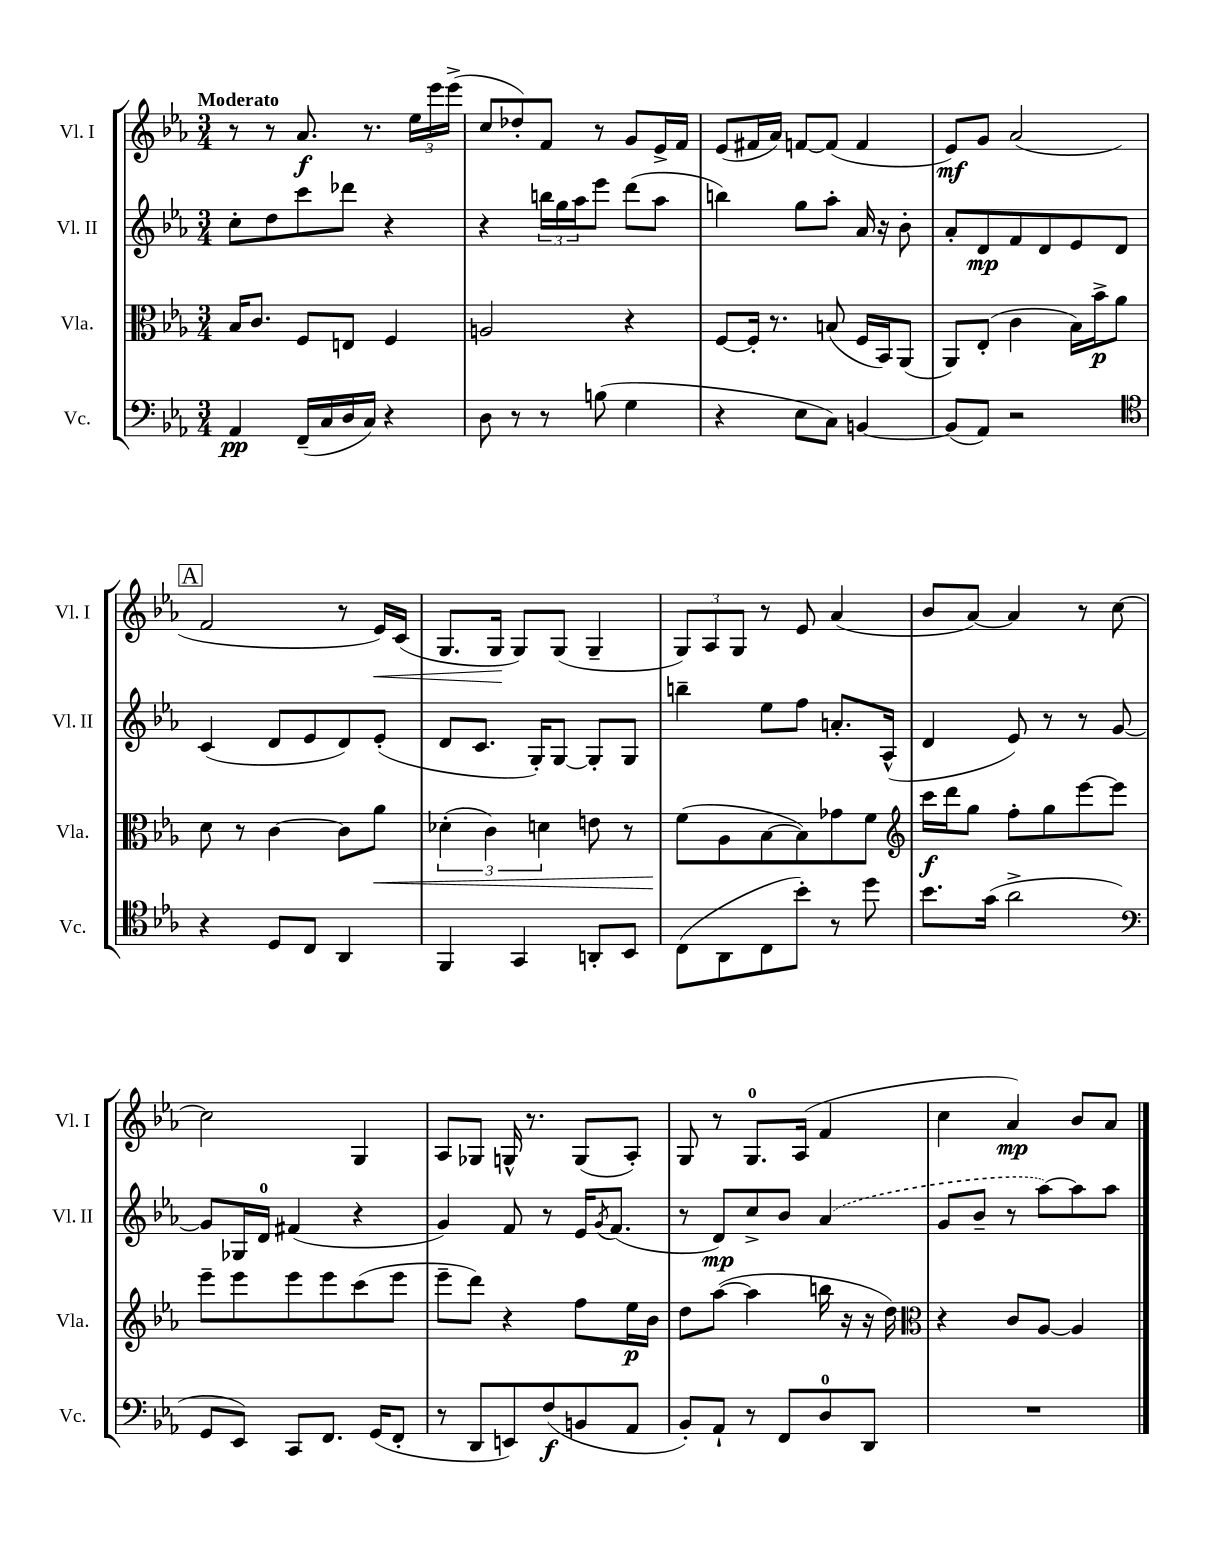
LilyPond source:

<<
\new StaffGroup <<
\new Staff = "s0" \with { instrumentName = "Vl. I" shortInstrumentName = "Vl. I" } {
    \clef treble \key ees \major \numericTimeSignature \time 3/4 \tempo "Moderato"
    r8 r8 aes'8.\f r8. \tuplet 3/2 { ees''16 ees'''16 ees'''16->( } |
    c''8 des''8-.) f'8 r8 g'8 ees'16-> f'16 |
    ees'8( fis'16 aes'16) f'8~ f'8( f'4 |
    ees'8\mf) g'8 aes'2( |
    \mark \markup { \box "A" } f'2 r8 ees'16\<) c'16( |
    g8. g16\! g8) g8( g4-- |
    \tuplet 3/2 { g8) aes8 g8 } r8 ees'8 aes'4( |
    bes'8 aes'8~) aes'4 r8 c''8~ |
    c''2 g4 |
    aes8 ges8 g16-^ r8. g8( aes8-.) |
    g8 r8 g8.-0 aes16( f'4 |
    c''4 aes'4\mp) bes'8 aes'8 \bar "|." |
}
\new Staff = "s1" \with { instrumentName = "Vl. II" shortInstrumentName = "Vl. II" } {
    \clef treble \key ees \major \numericTimeSignature \time 3/4
    c''8-. d''8 c'''8 des'''8 r4 |
    r4 \tuplet 3/2 { b''16 g''16 aes''16 } ees'''8 d'''8( aes''8 |
    b''4) g''8 aes''8-. aes'16 r16 bes'8-. |
    aes'8-. d'8\mp f'8 d'8 ees'8 d'8 |
    \mark \markup { \box "A" } c'4( d'8 ees'8 d'8) ees'8-.( |
    d'8 c'8. g16-.) g8~ g8-. g8 |
    b''4-- ees''8 f''8 a'8.-. aes16-^( |
    d'4 ees'8) r8 r8 g'8~ |
    g'8 ges16 d'16-0 fis'4( r4 |
    g'4) f'8 r8 ees'16 \acciaccatura { g'8 } f'8.( |
    r8 d'8\mp) c''8-> bes'8 \once \slurDashed aes'4( |
    g'8 bes'8-- r8 aes''8~) aes''8 aes''8 \bar "|." |
}
\new Staff = "s2" \with { instrumentName = "Vla." shortInstrumentName = "Vla." } {
    \clef alto \key ees \major \numericTimeSignature \time 3/4
    bes16 c'8. f8 e8 f4 |
    a2 r4 |
    f8~ f16-. r8. b8( f16 bes,16) aes,8( |
    aes,8) ees8-.( c'4 bes16) bes'16->\p aes'8 |
    \mark \markup { \box "A" } d'8 r8 c'4~ c'8 aes'8\< |
    \tuplet 3/2 { des'4-.( c'4) d'4 } e'8 r8 |
    f'8\!( aes8 bes8~ bes8) ges'8 f'8 |
    \clef treble c'''16\f d'''16 g''8 f''8-. g''8 ees'''8~ ees'''8 |
    ees'''8-- ees'''8 ees'''8 ees'''8 c'''8( ees'''8 |
    ees'''8-- d'''8) r4 f''8 ees''16\p bes'16 |
    d''8 aes''8~( aes''4 b''16 r16 r16 d''16) |
    \clef alto r4 c'8 aes8~ aes4 \bar "|." |
}
\new Staff = "s3" \with { instrumentName = "Vc." shortInstrumentName = "Vc." } {
    \clef bass \key ees \major \numericTimeSignature \time 3/4
    aes,4\pp f,16--( c16 d16 c16) r4 |
    d8 r8 r8 b8( g4 |
    r4 ees8 c8) b,4~ |
    b,8( aes,8) r2 |
    \mark \markup { \box "A" } \clef tenor r4 d8 c8 aes,4 |
    f,4 g,4 a,8-. bes,8 |
    c8( aes,8 c8 bes'8-.) r8 d''8 |
    bes'8. g'16( aes'2-> |
    \clef bass g,8 ees,8) c,8 f,8. g,16( f,8-. |
    r8 d,8 e,8) f8\f( b,8 aes,8 |
    bes,8-.) aes,8-! r8 f,8 d8-0 d,8 |
    R2. \bar "|." |
}
>>
>>
\layout { \context { \Score \remove "Bar_number_engraver" } }
